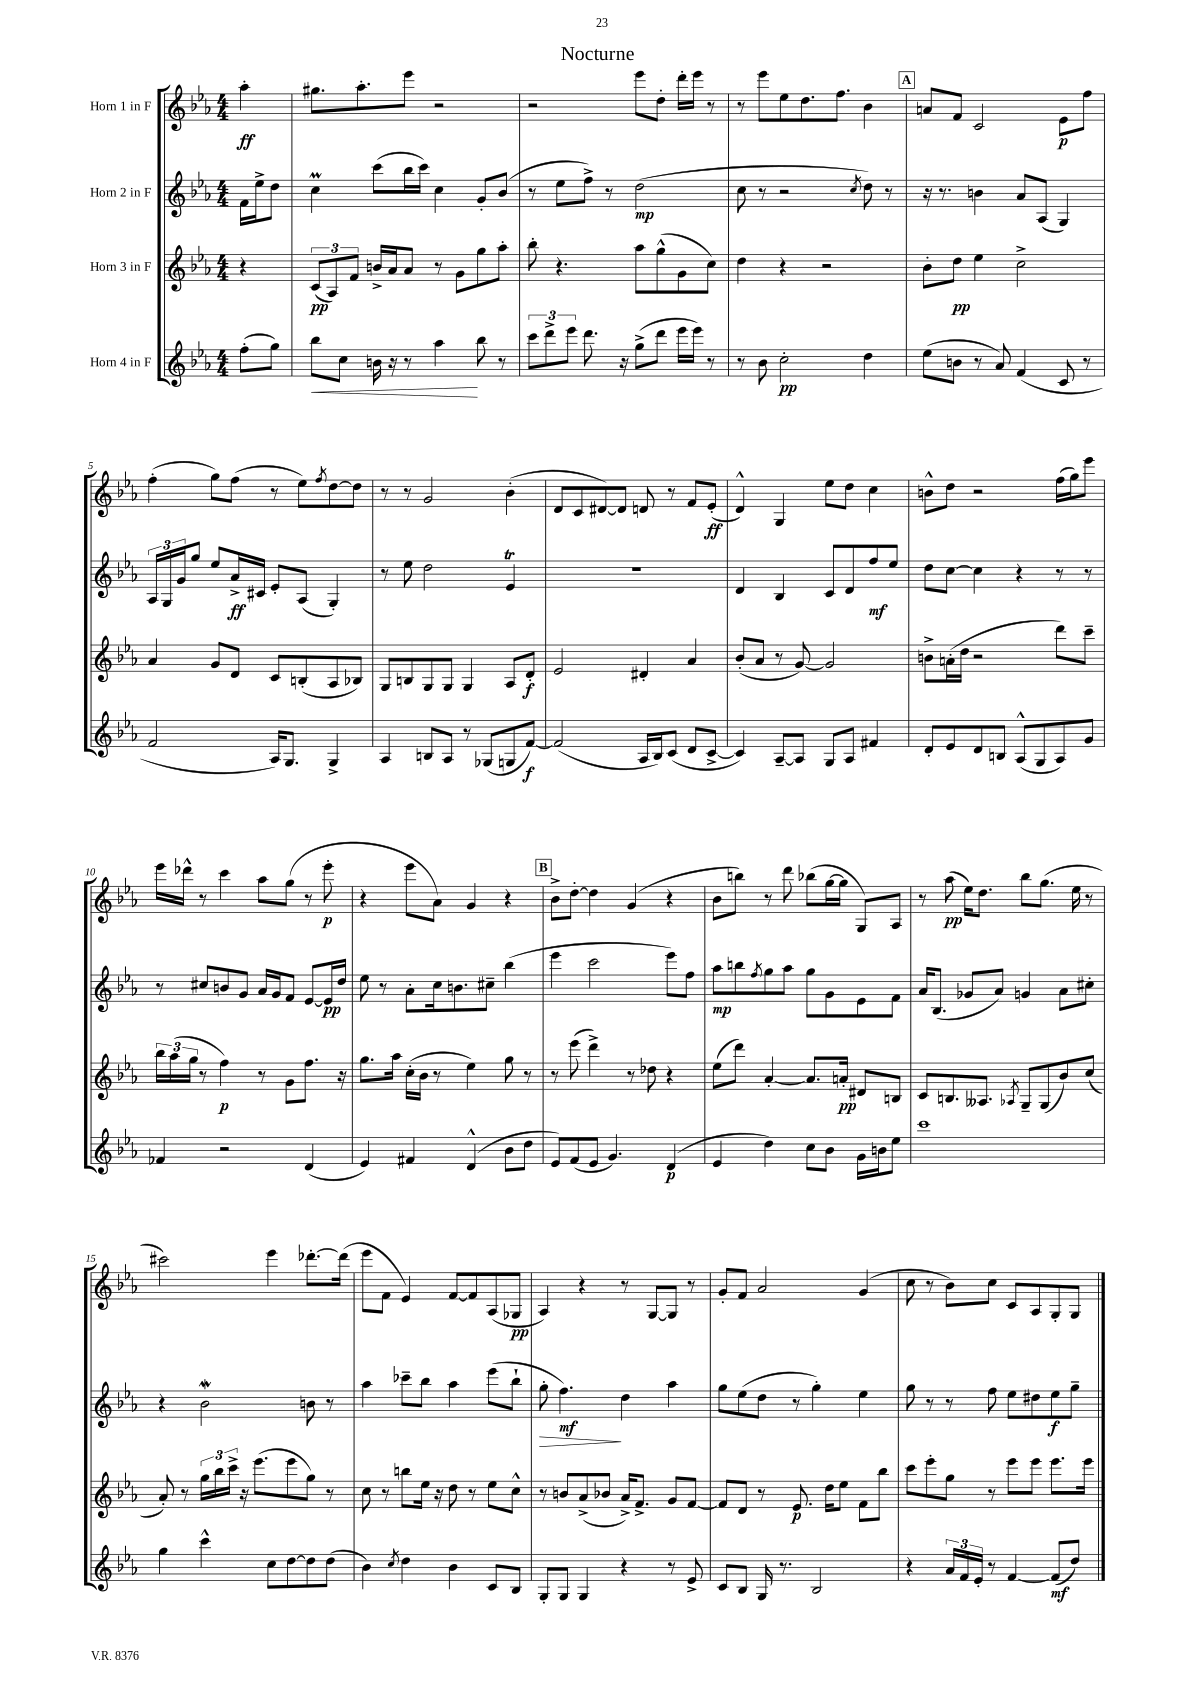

**kern	**kern	**kern	**kern
*staff4	*staff3	*staff2	*staff1
*clefG2	*clefG2	*clefG2	*clefG2
*k[b-e-a-]	*k[b-e-a-]	*k[b-e-a-]	*k[b-e-a-]
*M4/4	*M4/4	*M4/4	*M4/4
(8ff'	4r	16f	4aa-'
.	.	16ee-^	.
8gg)	.	8dd	.
=	=	=	=
8bb-	(12c	4cc	8.gg#
.	12A-)	.	.
8cc	.	.	.
.	12f	.	.
.	.	.	8.aa-'
16b	16b^	(8ccc	.
16r	16a-	.	.
8r	8a-	16bb-	8eee-
.	.	16ccc)	.
4aa-	8r	4cc	2r
.	8g	.	.
8bb-	8gg	8g'	.
8r	8aa-'	(8b-	.
=	=	=	=
12ccc	8bb-'	8r	2r
12ddd^	.	.	.
.	4.r	8ee-	.
12eee-	.	.	.
8.ddd	.	8ff^)	.
.	.	8r	.
16r	.	.	.
(8gg^	8aa-	(2dd	8eee-
8ddd	(8gg^^	.	8dd'
16eee-	8g	.	16ddd'
16eee-)	.	.	16eee-
8r	8cc)	.	8r
=	=	=	=
8r	4dd	8cc	8r
8b-	.	8r	8eee-
2cc'	4r	2r	8ee-
.	.	.	8.dd
.	2r	.	.
.	.	.	8.ff
.	.	8qcc	.
4dd	.	8dd)	4b-
.	.	8r	.
=	=	=	=
(8ee-	8b-'	16r	8a
.	.	8.r	.
8b	8dd	.	8f
8r	4ee-	4b	2c
8a-)	.	.	.
(4f	2cc^	8a-	.
.	.	(8A-	.
8c	.	4G)	8e-
8r	.	.	8ff
=	=	=	=
2f	4a-	24A-	(4ff'
.	.	24G	.
.	.	24g	.
.	.	8gg	.
.	8g	8ee-	8gg)
.	8d	16a-^	(8ff
.	.	16c#	.
16A-)	8c	8e-'	8r
8.G	.	.	.
.	(8B'	(8A-	8ee-)
.	.	.	8qff
4G^	8A-	4G')	[8dd
.	8B-)	.	8dd]
=	=	=	=
4A-	8G	8r	8r
.	8B	8ee-	8r
8B	8G	2dd	2g
8A-	8G	.	.
8r	4G	.	.
(8G-	.	.	.
8G	8A-	4e-	(4b-'
[8f)	8d'	.	.
=	=	=	=
(2f]	2e-	1r	8d
.	.	.	8c
.	.	.	[8d#)
.	.	.	8d#]
16A-	4d#'	.	8d
16B-)	.	.	.
(8c	.	.	8r
8d	4a-	.	8f
[8c^	.	.	(8e-'
=	=	=	=
4c])	(8b-'	4d	4d^^)
.	8a-	.	.
[8A-~	8r	4B-	4G
8A-]	[8g)	.	.
8G	2g]	8c	8ee-
8A-	.	8d	8dd
4f#	.	8ff	4cc
.	.	8ee-	.
=	=	=	=
8d'	8b^	8dd	8b^^
8e-	(16a'	[8cc	8dd
.	16dd	.	.
8d	2r	4cc]	2r
8B	.	.	.
(8A-^^	.	4r	.
8G	.	.	.
8A-)	8ddd)	8r	(16ff
.	.	.	16gg)
8g	8ccc~	8r	8eee-
=	=	=	=
4f-	24bb-	8r	16eee-
.	(24aa-	.	.
.	.	.	16ddd-^^
.	24gg	.	.
.	8r	8cc#	8r
2r	4ff)	8b	4ccc
.	.	8g	.
.	8r	16a-	8aa-
.	.	16g	.
.	8g	8f	(8gg
(4d	8.ff	[8e-	8r
.	.	16e-]	8eee-'
.	16r	16dd	.
=	=	=	=
4e-)	8.gg	8ee-	4r
.	.	8r	.
.	16aa-	.	.
4f#	(16cc'	8a-'	8eee-
.	16b-	.	.
.	8r	16cc	8a-)
.	.	8.b	.
(4d^^	4ee-)	.	4g
.	.	8cc#~	.
8b-	8gg	(4bb-	4r
8dd	8r	.	.
=	=	=	=
8e-)	8r	4eee-	8b-^
(8f	(8eee-	.	[8dd'
8e-	4ddd^)	2ccc	4dd]
4.g)	.	.	.
.	8r	.	(4g
.	8dd-	.	.
(4d	4r	8eee-)	4r
.	.	8ff	.
=	=	=	=
4e-	(8ee-	8aa-	8b-
.	8ddd)	8bb	8bb)
.	.	8qff	.
4dd)	[4a-'	8gg	8r
.	.	8aa-	8ddd
8cc	8.a-]	8gg	(8bb-
8b-	.	8g	[16gg
.	16a'	.	16gg]
16g	8d#	8e-	8G)
16b	.	.	.
8ee-	8B	8f	8A-
=	=	=	=
1ccc	8c	16a-	8r
.	.	(8.B-	.
.	8.B	.	(8aa-
.	.	8g-	16ee-)
.	8.A--	.	8.dd
.	.	8a-)	.
.	8qA-	.	.
.	8G~	4g	8bb-
.	(8G	.	(8.gg
.	8b-)	8a-	.
.	.	.	16ee-
.	(8cc	8cc#'	8r
=	=	=	=
4gg	8a-')	4r	2ccc#)
.	8r	.	.
4ccc^^	24gg	2b-	.
.	24bb-	.	.
.	24ccc^	.	.
.	16r	.	.
.	(8.eee-	.	.
8cc	.	.	4eee-
[8dd	8eee-	.	.
8dd]	8gg)	8b	[8.ddd-'
(8dd	8r	8r	.
.	.	.	(16ddd-]
=	=	=	=
4b-)	8cc	4aa-	8eee-
.	8r	.	8f
8qcc	.	.	.
4dd	8bb	8ccc-~	4e-)
.	16ee-	8bb-	.
.	16r	.	.
4b-	8dd	4aa-	[8f
.	8r	.	8f]
8c	8ee-	(8eee-	(8A-
8B-	8cc^^	8bb-`	8G-
=	=	=	=
8G'	8r	8gg'	4A-)
8G	8b	4.ff)	.
4G	(8a-^	.	4r
.	8b-	.	.
4r	16a-^)	4dd	8r
.	8.f^	.	.
.	.	.	[8G
8r	8g	4aa-	8G]
8e-^	[8f	.	8r
=	=	=	=
8c	8f]	8gg	8g'
8B-	8d	(8ee-	8f
16G	8r	8dd	2a-
8.r	.	.	.
.	8.e-	8r	.
2B-	.	4gg')	.
.	16dd	.	.
.	8ee-	.	.
.	8f	4ee-	(4g
.	8bb-	.	.
=	=	=	=
4r	8ccc	8gg	8cc
.	8eee-'	8r	8r
24a-	8gg	8r	8b-)
24f	.	.	.
24e-'	.	.	.
8r	8r	8ff	8cc
[4f	8eee-	8ee-	8c
.	8eee-	8dd#	8A-
(8f]	8.eee-	8ee-	8G'
8dd)	.	8gg~	8G
.	16eee-	.	.
==	==	==	==
*-	*-	*-	*-
